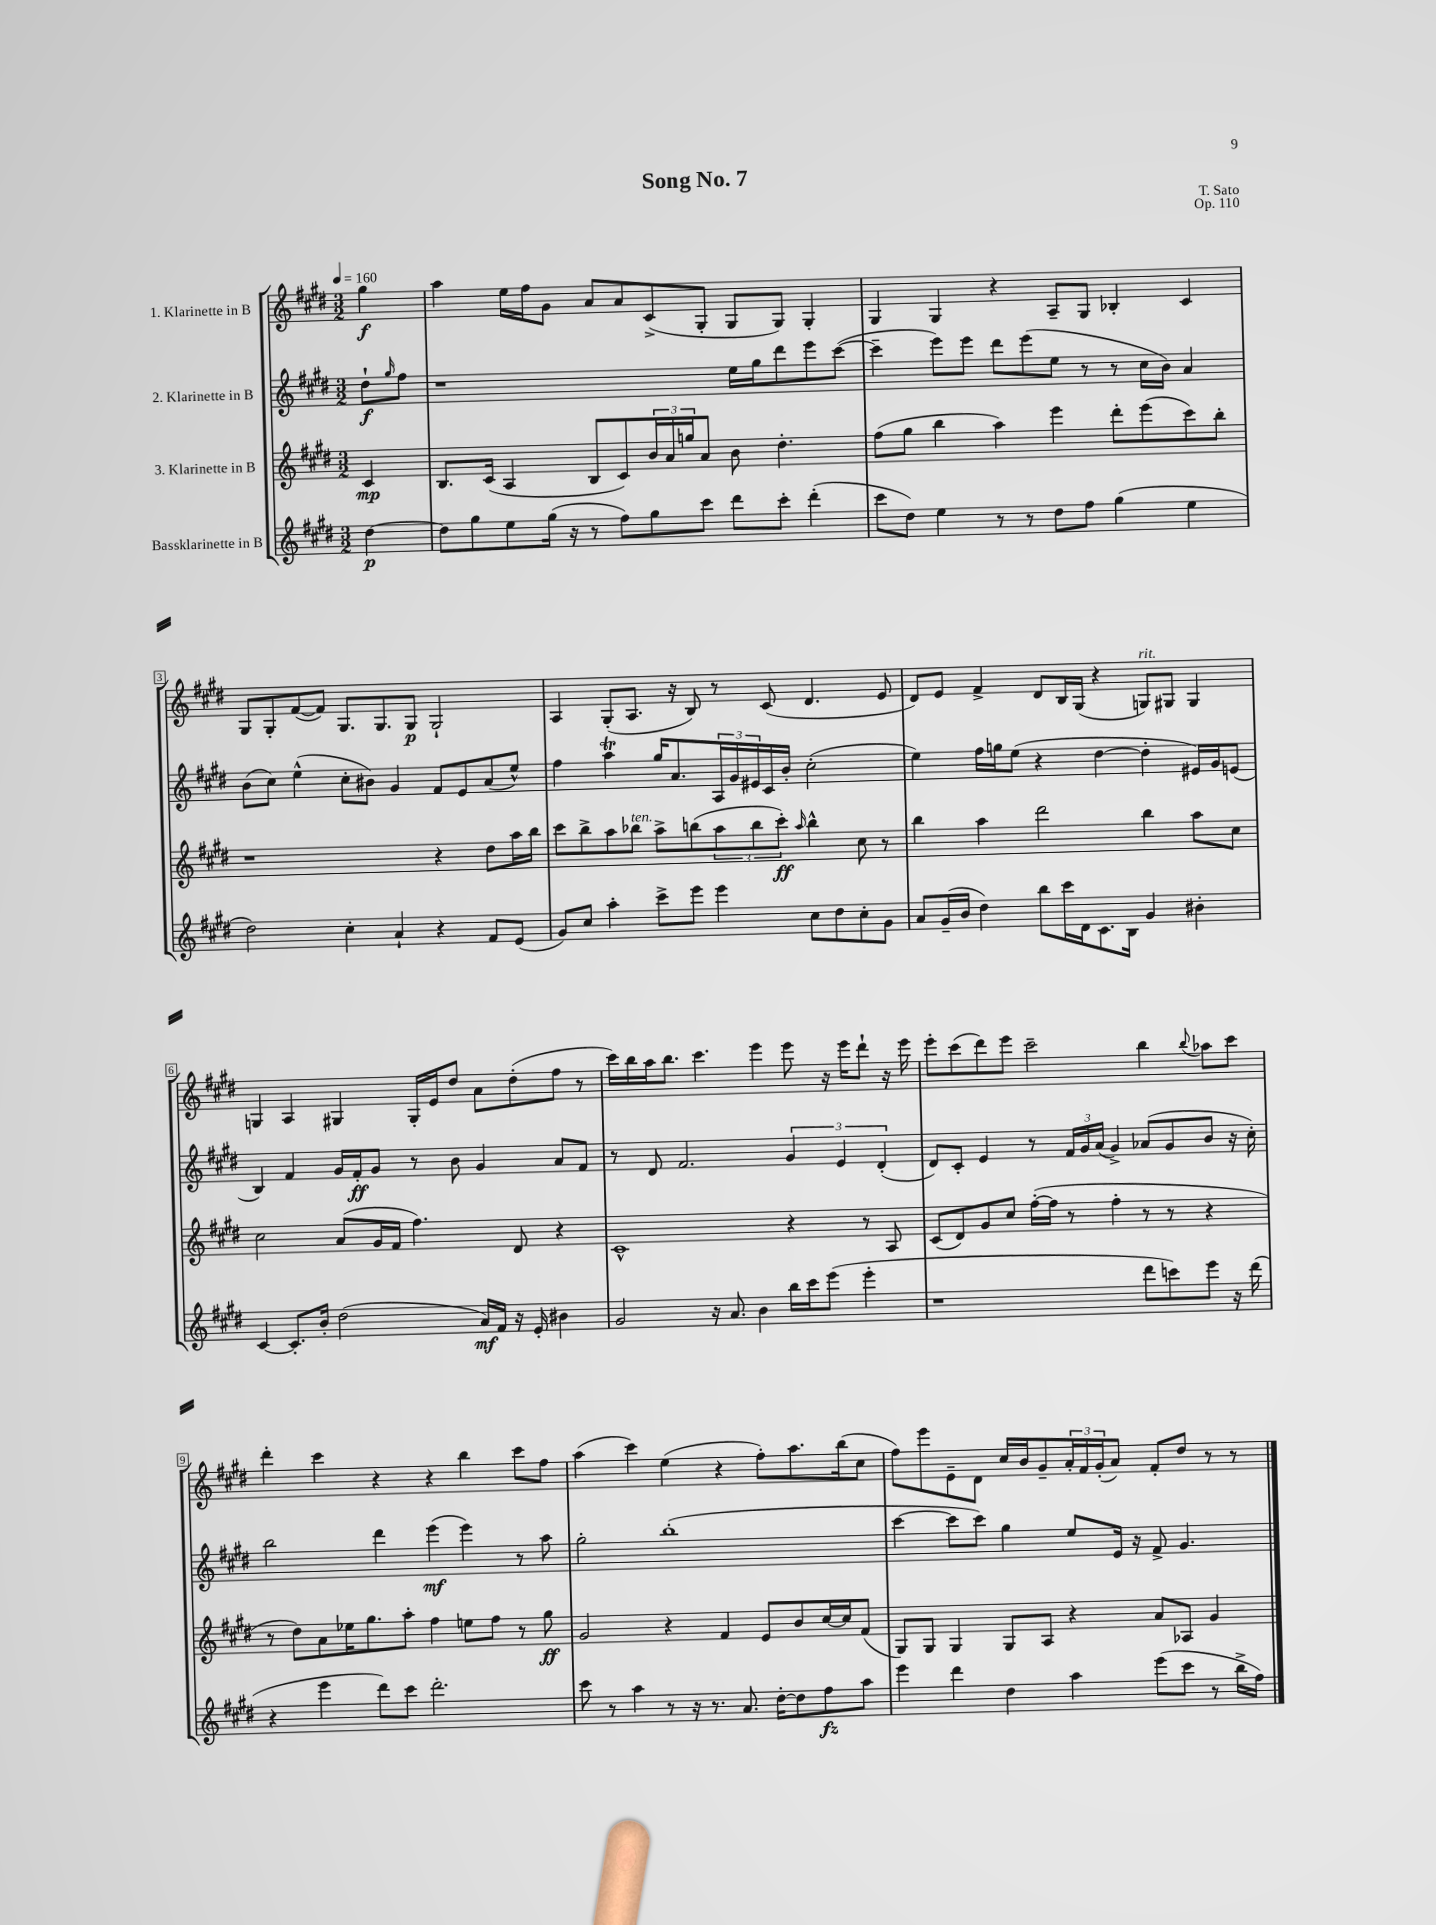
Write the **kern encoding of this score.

**kern	**kern	**kern	**kern
*staff4	*staff3	*staff2	*staff1
*clefG2	*clefG2	*clefG2	*clefG2
*k[f#c#g#d#]	*k[f#c#g#d#]	*k[f#c#g#d#]	*k[f#c#g#d#]
*M3/2	*M3/2	*M3/2	*M3/2
*MM160	*MM160	*MM160	*MM160
[4dd#	4c#	8dd#`	4gg#
.	.	16qqgg#	.
.	.	8ff#	.
=	=	=	=
8dd#]	8.B	1r	4aa
8gg#	.	.	.
.	(16c#	.	.
8ee	4A	.	16ee
.	.	.	16ff#
(16gg#	.	.	8g#
16r	.	.	.
8r	8B	.	8a
8ff#)	8c#)	.	8a
8gg#	24b	.	(8c#^
.	24a	.	.
.	24gg	.	.
8ccc#	8a	.	8G#'
8ddd#	8b	16ee	8G#
.	.	16gg#	.
8ccc#'	4.dd#'	8ddd#	8G#)
(4ddd#'	.	8eee	4G#'
.	.	([8ccc#	.
=	=	=	=
8ccc#	(8ff#	4ccc#~]	4G#
8dd#)	8gg#	.	.
4ee	4bb	8eee)	4G#
.	.	8eee	.
8r	4aa)	8ddd#	4r
8r	.	(8eee	.
8dd#	4eee	8ee	8A~
8ff#	.	8r	8G#
(4gg#	8ddd#'	8r	4B-'
.	(8eee	16cc#	.
.	.	16b)	.
4ee	8ccc#)	4a	4c#
.	8bb'	.	.
=	=	=	=
2dd#)	1r	(8b	8G#
.	.	8cc#)	8G#'
.	.	(4ee^^	([8f#
.	.	.	8f#])
4cc#'	.	8cc#'	8.G#
.	.	8b#)	.
.	.	.	8.G#
4a`	.	4g#	.
.	.	.	8G#
4r	4r	8f#	2G#`
.	.	8e	.
8f#	8dd#	(8a	.
(8e	16aa	8ee^^)	.
.	16bb	.	.
=	=	=	=
8g#)	8ccc#	4ff#	4A
8cc#	8bb^	.	.
4aa'	8aa	4aa	(8G#'
.	8bb-	.	8.A
8ccc#^	8aa^	16gg#	.
.	.	8.a	16r
8eee	(8bb	.	8B)
4eee	12aa	24A	8r
.	.	24g#	.
.	12bb	24e#	.
.	.	16c#	(8c#
.	12ccc#')	.	.
.	.	16b'	.
.	16qqaa	.	.
8cc#	4bb^^	(2cc#'	4.d#
8dd#	.	.	.
8cc#'	8cc#	.	.
8g#	8r	.	8e
=	=	=	=
8a	4bb	4ee)	8d#)
(16g#~	.	.	8e
16b	.	.	.
4dd#)	4aa	16ff#	4f#^
.	.	16gg	.
.	.	(8ee	.
8bb	2ddd#	4r	8d#
16ccc#	.	.	16B
16d#	.	.	(16G#
8.c#	.	[4dd#	4r
16B	.	.	.
4g#	4bb	4dd#']	8G)
.	.	.	8G#
4b#'	8aa	16e#)	4G#
.	.	16g#	.
.	8cc#	(8e	.
=	=	=	=
[4c#	2cc#	4B)	4G
8.c#']	.	4f#	4A
16b'	.	.	.
(2dd#	(8a	16g#	4G#
.	.	16f#'	.
.	16g#	8g#	.
.	16f#	.	.
.	4.ff#)	8r	16G#'
.	.	.	16e
.	.	8b	8dd#
16a)	.	4g#	8a
16f#	.	.	.
16r	8d#	.	(8dd#'
16e'	.	.	.
4b#	4r	8a	8ff#
.	.	8f#	8r
=	=	=	=
2g#	1c#^^	8r	16ccc#)
.	.	.	16bb
.	.	8d#	16aa
.	.	.	8.bb
.	.	2.f#	.
.	.	.	4.ccc#
16r	.	.	.
8.a	.	.	.
4b	.	.	4eee
16bb	4r	6g#	8eee
16ccc#	.	.	.
(8eee	.	.	16r
.	.	6e	.
.	.	.	16eee
4eee'	8r	.	8ddd#`
.	.	(6d#'	.
.	8A	.	16r
.	.	.	16eee
=	=	=	=
1r	(8c#	8d#)	8eee'
.	8d#)	8c#'	(8ccc#
.	8g#	4e	8ddd#)
.	8cc#	.	8eee
.	([16ff#'	8r	2ccc#~
.	16ff#]	.	.
.	8r	24f#	.
.	.	24g#	.
.	.	(24a	.
.	4ff#'	4g#^)	.
8ddd#	8r	(8a-	4bb
8ccc)	8r	8g#	.
.	.	.	8qqbb
8eee	4r	8b	8aa-
16r	.	16r	8ccc#
(16ddd#	.	16cc#')	.
=	=	=	=
4r	8r	2bb	4ddd#'
.	8dd#)	.	.
4eee	8a	.	4ccc#
.	16ee-	.	.
.	8.gg#	.	.
8ddd#)	.	4ddd#	4r
8ccc#	8aa'	.	.
2.ddd#'	4ff#	(4eee	4r
.	8ee	4eee)	4bb
.	8ff#	.	.
.	8r	8r	8ccc#
.	8gg#	8aa	8ff#
=	=	=	=
8ccc#	2g#	2gg#'	(4aa
8r	.	.	.
4aa	.	.	4ccc#)
8r	4r	(1bb'	(4ee
16r	.	.	.
8.r	.	.	.
.	4f#	.	4r
8.a	.	.	.
.	8e	.	8ff#')
[16dd#'	.	.	.
8dd#]	8b	.	8.aa
8ff#	[16cc#	.	.
.	16cc#]	.	(16bb
8aa	(8f#	.	8cc#
=	=	=	=
4eee	8G#)	[4ccc#	8ff#)
.	8G#	.	8eee
4ddd#	4G#	8ccc#]	8e~
.	.	8ccc#)	8d#
4dd#	8G#	4gg#	16cc#
.	.	.	16b
.	8A	.	8g#~
4aa	4r	8ee	24a'
.	.	.	24f#
.	.	.	(24g#'
.	.	16e	8a)
.	.	16r	.
(8eee	8a	8f#^	8f#'
8ccc#	8A-	4.g#	8dd#
8r	4g#	.	8r
16bb^	.	.	8r
16ff#)	.	.	.
==	==	==	==
*-	*-	*-	*-
